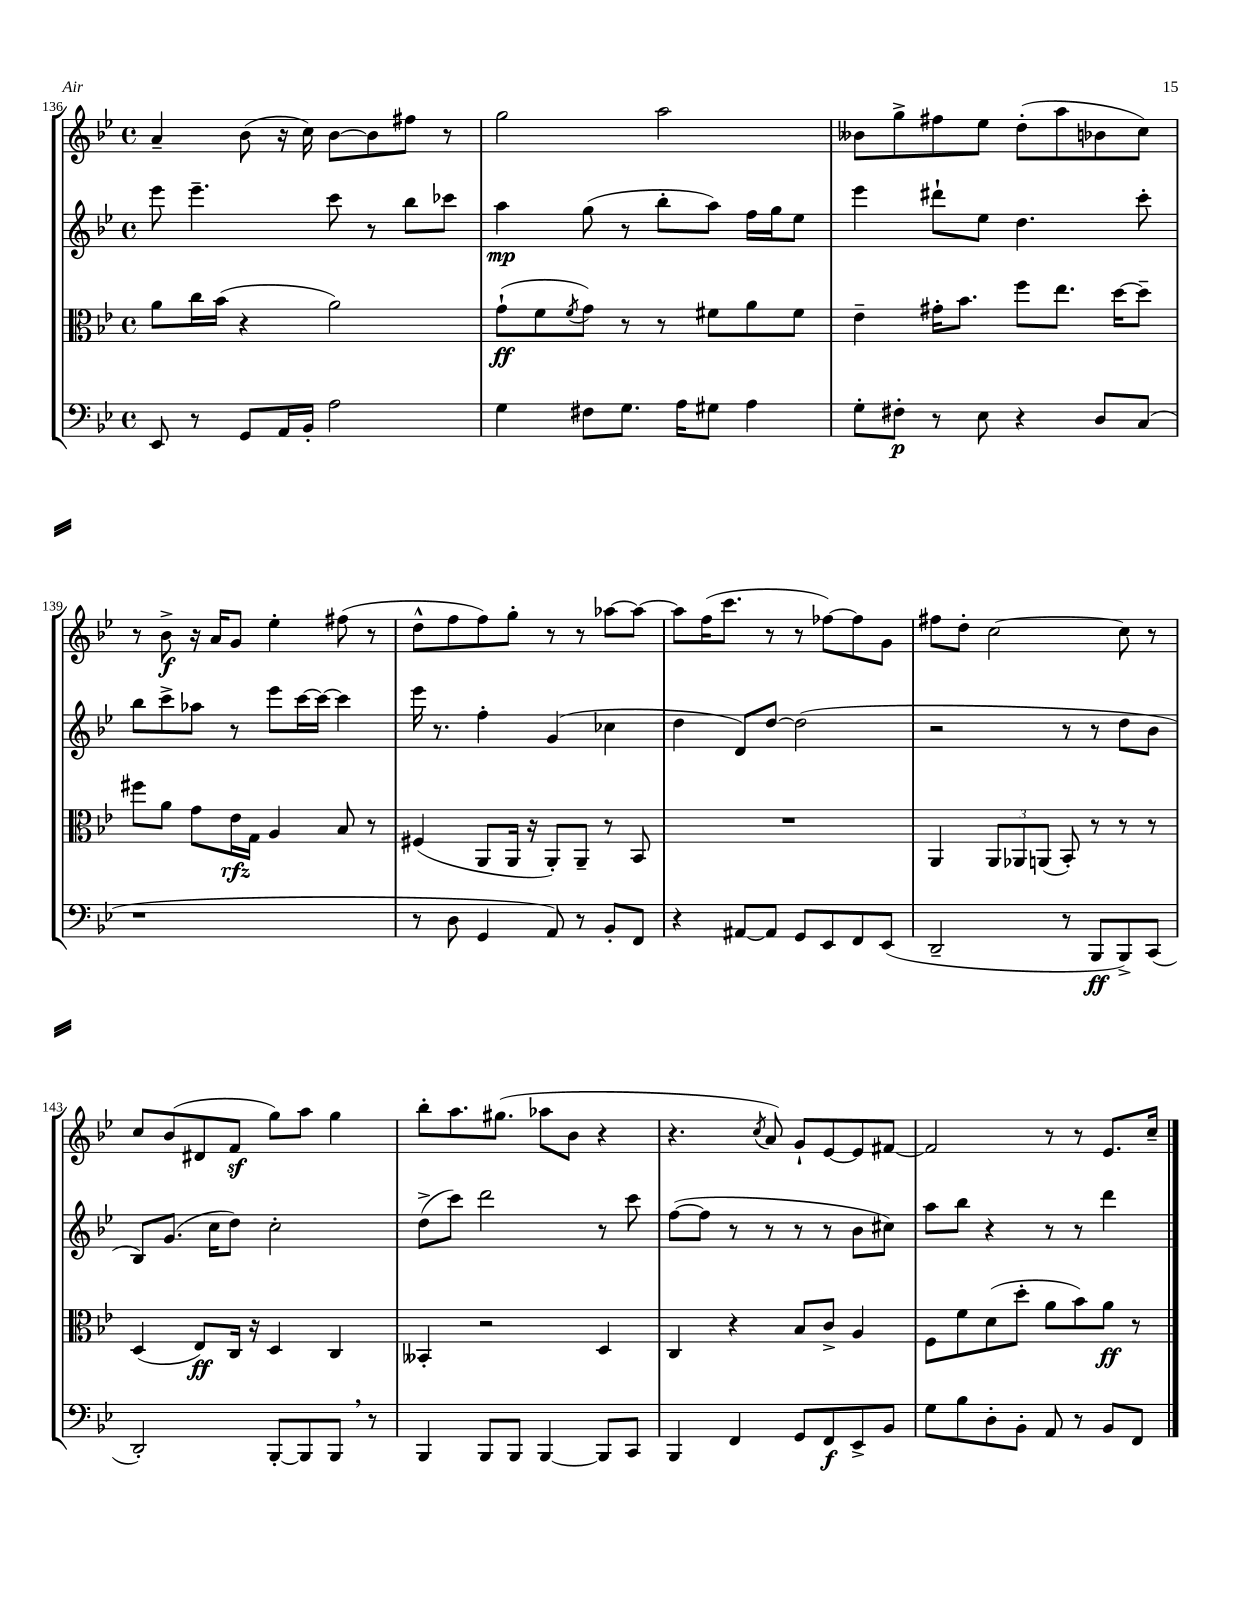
<<
\new StaffGroup <<
\new Staff = "s0" {
    \clef treble \key bes \major \defaultTimeSignature \time 4/4
    a'4-- bes'8( r16 c''16) bes'8~ bes'8 fis''8 r8 |
    g''2 a''2 |
    beses'8 g''8-> fis''8 ees''8 d''8-.( a''8 bes'8 c''8) |
    r8 bes'8->\f r16 a'16 g'8 ees''4-. fis''8( r8 |
    d''8-^ f''8 f''8) g''8-. r8 r8 aes''8~ aes''8~ |
    aes''8 f''16( c'''8. r8 r8 fes''8~) fes''8 g'8 |
    fis''8 d''8-. c''2~ c''8 r8 |
    c''8 bes'8( dis'8 f'8\sf g''8) a''8 g''4 |
    bes''8-. a''8. gis''8.( aes''8 bes'8 r4 |
    r4. \acciaccatura { c''8 } a'8) g'8-! ees'8~ ees'8 fis'8~ |
    fis'2 r8 r8 ees'8. c''16-- \bar "|." |
}
\new Staff = "s1" {
    \clef treble \key bes \major \defaultTimeSignature \time 4/4
    ees'''8 ees'''4.-- c'''8 r8 bes''8 ces'''8 |
    a''4\mp g''8( r8 bes''8-. a''8) f''16 g''16 ees''8 |
    ees'''4 dis'''8-! ees''8 d''4. c'''8-. |
    bes''8 c'''8-> aes''8 r8 ees'''8 c'''16~ c'''16~ c'''4 |
    ees'''16 r8. f''4-. g'4( ces''4 |
    d''4 d'8) d''8~ d''2( |
    r2 r8 r8 d''8 bes'8 |
    bes8) g'8.( c''16 d''8) c''2-. |
    d''8->( c'''8) d'''2 r8 c'''8 |
    f''8~( f''8 r8 r8 r8 r8 bes'8 cis''8) |
    a''8 bes''8 r4 r8 r8 d'''4 \bar "|." |
}
\new Staff = "s2" {
    \clef alto \key bes \major \defaultTimeSignature \time 4/4
    a'8 c''16 bes'16( r4 a'2) |
    g'8-!\ff( f'8 \acciaccatura { f'8 } g'8) r8 r8 fis'8 a'8 fis'8 |
    ees'4-- gis'16-. bes'8. f''8 ees''8. d''16~ d''8-- |
    fis''8 a'8 g'8 ees'16\rfz g16 a4 bes8 r8 |
    fis4( a,8 a,16 r16 a,8-.) a,8-- r8 bes,8 |
    R1 |
    a,4 \tuplet 3/2 { a,8 aes,8 a,8( } bes,8-.) r8 r8 r8 |
    d4( ees8\ff) c16 r16 d4 c4 |
    beses,4-. r2 d4 |
    c4 r4 bes8 c'8-> a4 |
    f8 f'8 d'8( d''8-. a'8 bes'8) a'8\ff r8 \bar "|." |
}
\new Staff = "s3" {
    \clef bass \key bes \major \defaultTimeSignature \time 4/4
    ees,8 r8 g,8 a,16 bes,16-. a2 |
    g4 fis8 g8. a16 gis8 a4 |
    g8-. fis8-.\p r8 ees8 r4 d8 c8( |
    r1 |
    r8 d8 g,4 a,8) r8 bes,8-. f,8 |
    r4 ais,8~ ais,8 g,8 ees,8 f,8 ees,8( |
    d,2-- r8 bes,,8\ff bes,,8->) c,8( |
    d,2-.) bes,,8~-. bes,,8 bes,,8 \breathe r8 |
    bes,,4 bes,,8 bes,,8 bes,,4~ bes,,8 c,8 |
    bes,,4 f,4 g,8 f,8\f ees,8-> bes,8 |
    g8 bes8 d8-. bes,8-. a,8 r8 bes,8 f,8 \bar "|." |
}
>>
>>
\layout { \context { \Score currentBarNumber = #136 } }
